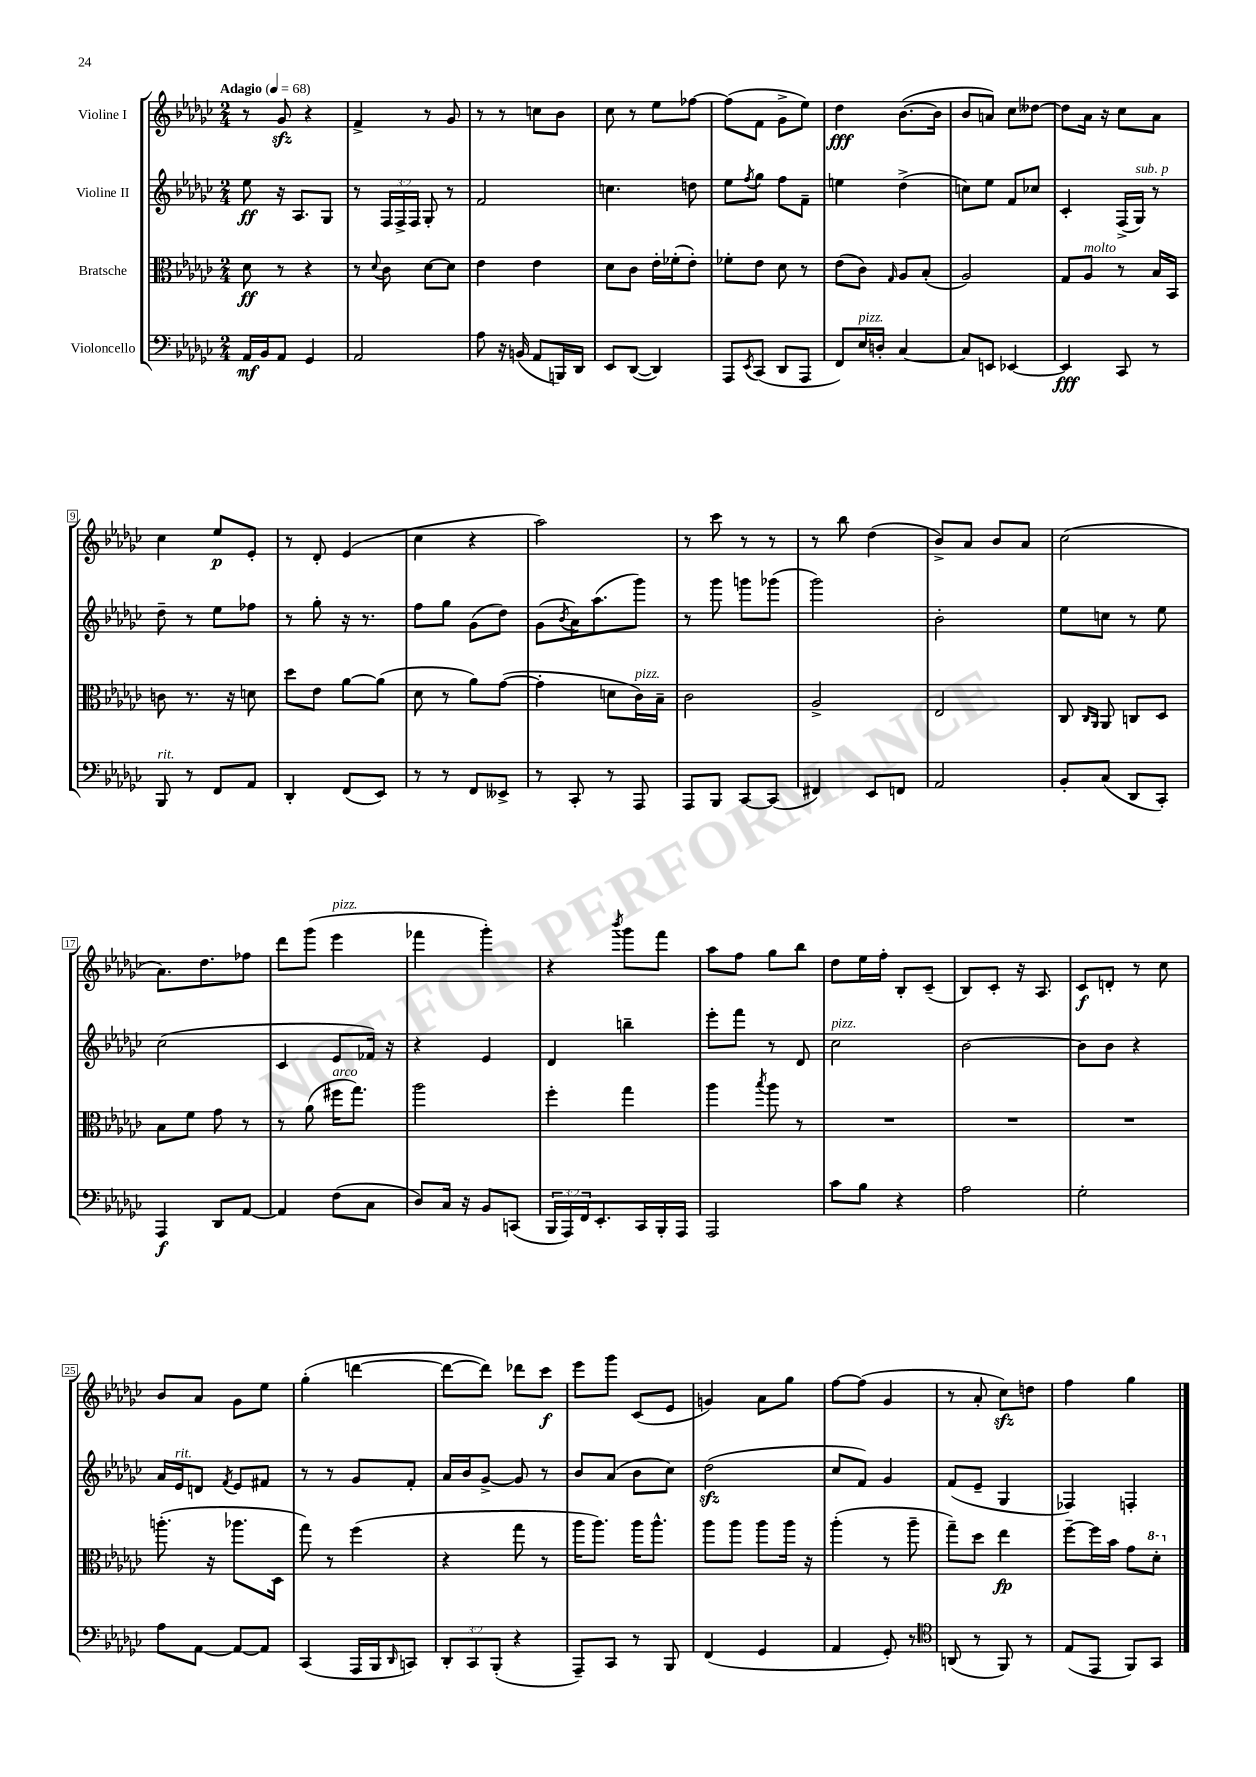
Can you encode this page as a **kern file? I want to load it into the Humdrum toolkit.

**kern	**kern	**kern	**kern
*staff4	*staff3	*staff2	*staff1
*clefF4	*clefC3	*clefG2	*clefG2
*k[b-e-a-d-g-c-]	*k[b-e-a-d-g-c-]	*k[b-e-a-d-g-c-]	*k[b-e-a-d-g-c-]
*M2/4	*M2/4	*M2/4	*M2/4
*MM68	*MM68	*MM68	*MM68
16AA-/LL	8d-\	8ee-\	8r
16BB-/J	.	.	.
8AA-/J	8r	16r	8g-/
.	.	8.A-/L	.
4GG-/	4r	.	4r
.	.	8G-/J	.
=	=	=	=
2AA-/	8r	8r	4f^/
.	8qqd-/	.	.
.	8c-\	24F/LL	.
.	.	24F^/	.
.	.	24F/JJ	.
.	[8d-\L	8G-'/	8r
.	8d-\]J	8r	8g-/
=	=	=	=
8A-\	4e-\	2f/	8r
16r	.	.	8r
(16BB/	.	.	.
8AA-/L	4e-\	.	8cc\L
16BBB/L)	.	.	8b-\J
16DD-/JJ	.	.	.
=	=	=	=
8EE-/L	8d-\L	4.cc\	8cc-\
([8DD-/J	8c-\J	.	8r
4DD-/])	16e-'\LL	.	8ee-\L
.	(16f-'\J	.	.
.	8e-'\J)	8dd\	[8ff-\J
=	=	=	=
8AAA-/L	8f-'\L	8ee-\L	(8ff-\]L
8qEE-/	.	8qff/	.
(8CC-/J	8e-\J	8gg-\J	8f\J
8DD-/L	8d-\	8ff\L	8g-^\L
8AAA-/J	8r	8f~\J	8ee-\J)
=	=	=	=
8FF/L)	(8e-\L	4ee\	4dd-\
16E-/L	8c-\J)	.	.
16D'/JJ	.	.	.
.	16qqG-/	.	.
[4C-/	8A-/L	(4dd-^\	([8.b-\L
.	(8B-'/J	.	.
.	.	.	16b-\]Jk
=	=	=	=
8C-/]L	2A-/)	8cc\L)	8b-/L
8EE/J	.	8ee-\J	8a/J)
[4EE-/	.	8f/L	8cc-\L
.	.	8cc-/J	[8dd--\J
=	=	=	=
4EE-/]	8G-/L	4c-'/	8dd--\]L
.	8A-/J	.	16a-\Jk
.	.	.	16r
8CC-/	8r	(16F^/LL	8cc-\L
.	.	16G-/JJ)	.
8r	16B-/LL	8r	8a-\J
.	16BB-/JJ	.	.
=	=	=	=
8BBB-/	8c\	8dd-~\	4cc-\
8r	8.r	8r	.
8FF/L	.	8ee-\L	8ee-/L
.	16r	.	.
8AA-/J	8d\	8ff-\J	8e-'/J
=	=	=	=
4DD-'/	8dd-\L	8r	8r
.	8e-\J	8gg-'\	8d-'/
(8FF/L	[8a-\L	16r	(4e-/
.	.	8.r	.
8EE-/J)	(8a-\]J	.	.
=	=	=	=
8r	8d-\	8ff\L	4cc-\
8r	8r	8gg-\J	.
8FF/L	8a-\L)	(8g-\L	4r
8EE--^/J	([8g-\J	8dd-\J)	.
=	=	=	=
8r	4g-'\]	(8g-\L	2aa-\)
.	.	8qb-/	.
8CC-'/	.	16a-\K)	.
.	.	(8.aa-\	.
8r	8d\L	.	.
8AAA-/	16c-\L)	8ggg-\J)	.
.	16B-~\JJ	.	.
=	=	=	=
8AAA-/L	2c-\	8r	8r
8BBB-/J	.	8ggg-\	8ccc-\
[8CC-/L	.	8ggg\L	8r
(8CC-/]J	.	(8ggg-\J	8r
=	=	=	=
4FF#/)	2A-^/	2ggg-\)	8r
.	.	.	8bb-\
8EE-/L	.	.	(4dd-\
8FF/J	.	.	.
=	=	=	=
2AA-/	2E-/	2b-'\	8b-^/L)
.	.	.	8a-/J
.	.	.	8b-/L
.	.	.	8a-/J
=	=	=	=
8BB-'/L	8C-/	8ee-\L	(2cc-\
.	16qqC-/LL	.	.
.	16qqAA-/JJ	.	.
(8C-/J	8AA-/	8cc\J	.
8DD-/L	8C/L	8r	.
8CC-'/J)	8D-/J	8ee-\	.
=	=	=	=
4AAA-/	8B-\L	(2cc-\	8.a-\L)
.	8f\J	.	.
.	.	.	8.dd-\
8DD-/L	8g-\	.	.
[8AA-/J	8r	.	8ff-\J
=	=	=	=
4AA-/]	8r	4c-/	8ddd-\L
.	(8a-\	.	(8ggg-\J
(8F\L	16ff#\LK	8e-/L	4eee-\
.	8.gg-\J)	.	.
8C-\J	.	16f-/Jk)	.
.	.	16r	.
=	=	=	=
8D-/L)	2aa-\	4r	4fff-\
16C-/Jk	.	.	.
16r	.	.	.
8BB-/L	.	4e-/	4ggg-'\)
(8CC/J	.	.	.
=	=	=	=
24BBB-/LL	4ff'\	4d-/	4r
24AAA-/)	.	.	.
24FF/J	.	.	.
8.EE-'/	.	.	.
.	.	.	8qbbb-/
.	4gg-\	4bb~\	8ggg-\L
16CC-/L	.	.	.
16BBB-'/	.	.	8fff\J
16AAA-/JJ	.	.	.
=	=	=	=
2AAA-/	4aa-\	8eee-'\L	8aa-\L
.	.	8fff\J	8ff\J
.	8qbb-/	.	.
.	8aa-\	8r	8gg-\L
.	8r	8d-/	8bb-\J
=	=	=	=
8c-\L	2r	2cc-\	8dd-\L
8B-\J	.	.	16ee-\L
.	.	.	16ff'\JJ
4r	.	.	8B-'/L
.	.	.	(8c-~/J
=	=	=	=
2A-\	2r	[2b-\	8B-/L)
.	.	.	8c-'/J
.	.	.	16r
.	.	.	8.A-/
=	=	=	=
2G-'\	2r	8b-\]L	8c-/L
.	.	8b-\J	8d'/J
.	.	4r	8r
.	.	.	8cc-\
=	=	=	=
8A-\L	(8.aa'\	16a-/LL	8b-/L
.	.	16e-/J	.
[8AA-\J	.	8d/J	8a-/J
.	16r	.	.
.	.	8qf/	.
8AA-/_L	8.aa-\L	8e-/L	8g-\L
8AA-/]J	.	8f#/J	8ee-\J
.	16D-\Jk	.	.
=	=	=	=
(4CC-/	8gg-\)	8r	(4gg-'\
.	8r	8r	.
16AAA-/LL	(4ff\	8g-/L	[4ddd\
16BBB-/J	.	.	.
16qqDD-/	.	.	.
8CC/J)	.	8f'/J	.
=	=	=	=
12DD-'/L	4r	16a-/LL	8ddd\_L
.	.	16b-/J	.
12CC-/	.	.	.
.	.	[8g-^/J	8ddd\]J)
(12BBB-'/J	.	.	.
4r	8gg-\	8g-/]	8ddd-\L
.	8r	8r	8ccc-\J
=	=	=	=
8AAA-~/L)	16aa-\LK	8b-/L	8eee-\L
.	8.aa-\J)	.	.
8CC-/J	.	(8a-/J	8ggg-\J
8r	16aa-\LK	8b-\L	(8c-/L
.	8.aa-^^\J	.	.
8BBB-/	.	8cc-\J)	8e-/J
=	=	=	=
(4FF/	8aa-\L	(2dd-\	4g/)
.	8aa-\J	.	.
4GG-/	8aa-\L	.	8a-\L
.	16aa-\Jk	.	8gg-\J
.	16r	.	.
=	=	=	=
4AA-/	(4aa-'\	8cc-/L	[8ff\L
.	.	8f/J)	(8ff\]J
8GG-'/)	8r	4g-/	4g-/
8r	8aa-~\	.	.
=	=	=	=
*clefC4	*	*	*
(8AA/	8gg-~\L)	(8f/L	8r
8r	8dd-\J	8e-~/J	8a-'/
8FF/)	4ee-\	4G-/	8cc-\L)
8r	.	.	8dd\J
=	=	=	=
(8E-/L	[8ff~\L	4F-/)	4ff\
8EE-/J	16ff\]L	.	.
.	16b-\JJ	.	.
8FF/L)	8g-\L	4F'/	4gg-\
8GG-/J	8dd-'\J	.	.
==	==	==	==
*-	*-	*-	*-
